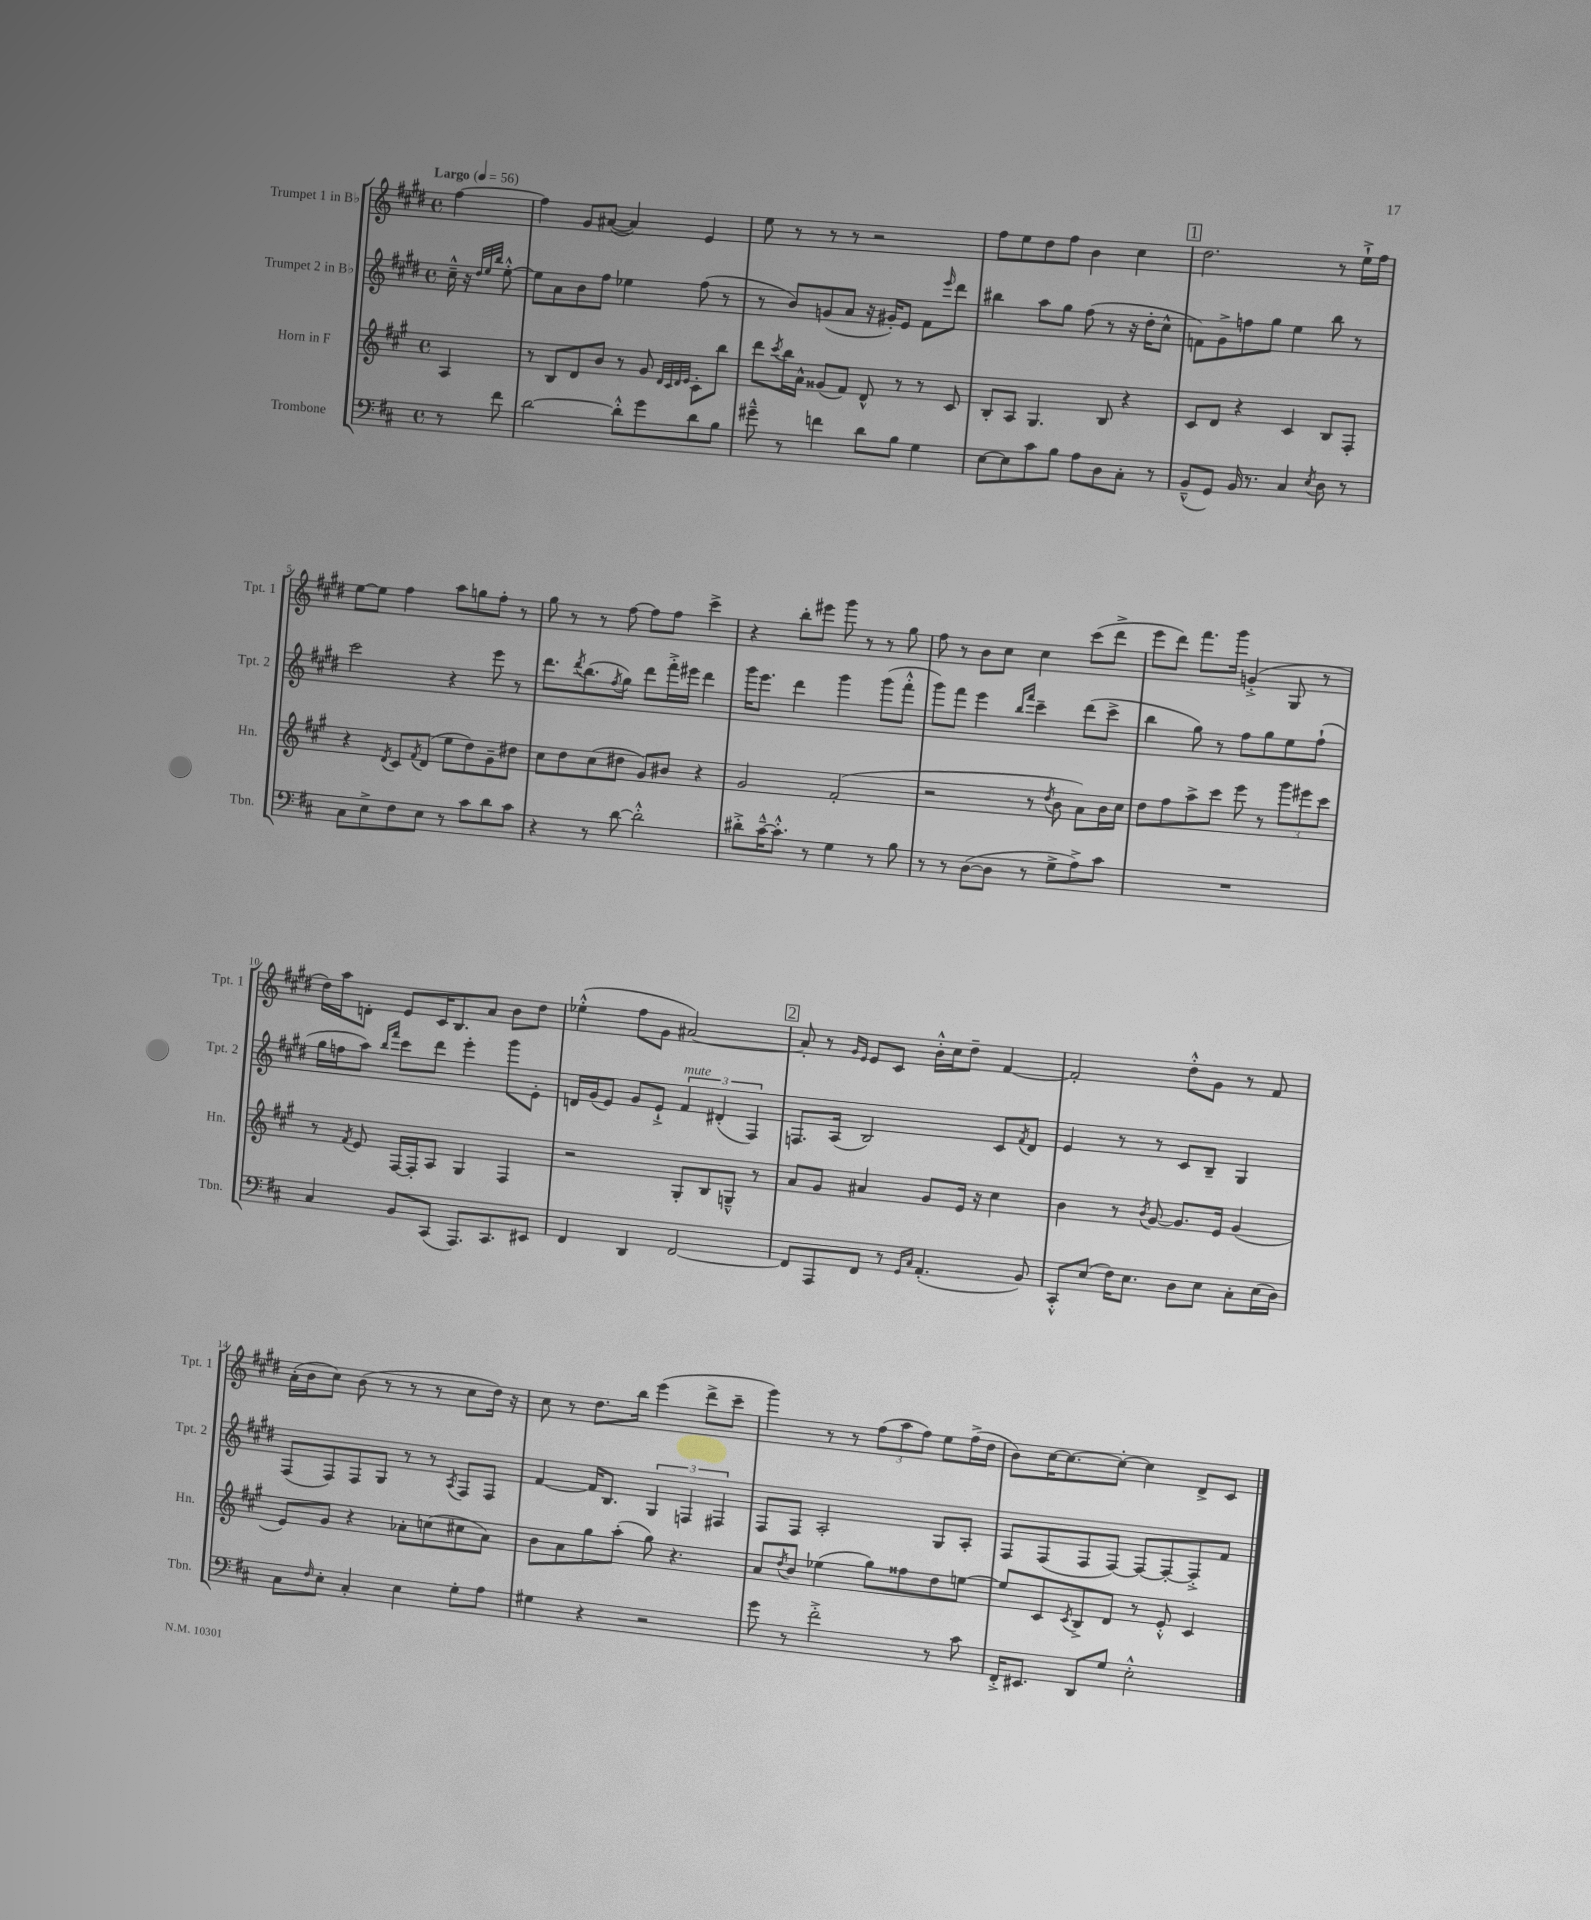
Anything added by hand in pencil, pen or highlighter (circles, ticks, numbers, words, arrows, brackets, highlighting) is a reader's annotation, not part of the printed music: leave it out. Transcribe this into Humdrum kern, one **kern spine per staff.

**kern	**kern	**kern	**kern
*part4	*part3	*part2	*part1
*staff4	*staff3	*staff2	*staff1
*I"Trombone	*I"Horn in F	*I"Trumpet 2 in B♭	*I"Trumpet 1 in B♭
*I'Tbn.	*I'Hn.	*I'Tpt. 2	*I'Tpt. 1
*clefF4	*clefG2	*clefG2	*clefG2
*k[f#c#]	*k[f#c#g#]	*k[f#c#g#d#]	*k[f#c#g#d#]
*M4/4	*M4/4	*M4/4	*M4/4
*met(c)	*met(c)	*met(c)	*met(c)
*MM56	*MM56	*MM56	*MM56
=	=	=	=
!	!	!	!LO:TX:a:B:t=Largo
8r	4A/	16cc#~^^\	[4ff#\
.	.	16r	.
.	.	32qqdd#/LLL	.
.	.	32qqee/	.
.	.	32qqbb/JJJ	.
8f#\	.	[8ee'^^\	.
=1	=1	=1	=1
[2d\	8r	8ee\L]	4ff#\]
.	8B/L	8a\	.
.	8d/	8b\	8g#/L
.	8b/J	8ff#\J	([8a#X/J
8d'^^\L]	8r	4ee-X\	4a#/])
8g\	8g#/	.	.
.	32qqd/LLL	.	.
.	32qqc#/	.	.
.	32qqd/	.	.
.	32qqe/JJJ	.	.
8d\	8c#'\L	(8ff#\	4e/
8B\J	8bb\J	8r	.
=2	=2	=2	=2
8g#X~^^\	8ddd\L	8r	8ee\
.	8qccc#/	.	.
8r	16bb\L	8b/L)	8r
.	16a^^\JJ	.	.
4fn\	(8g##X/L	(8gn/	8r
.	8f#/J)	8a/J	8r
8d\L	8d^^/	16r	2r
.	.	16g#X'/KL)	.
8B\J	8r	8e/J	.
4G\	8r	8f#\L	.
.	.	16qqeee/	.
.	8c#/	8ddd#\J	.
=3	=3	=3	=3
[8E\L	8B'/L	4bb#X\	8ff#\L
8E\]	8A/J	.	8ee\
8c#\	4.G#/	8aa\L	8dd#\
8B\J	.	8gg#\J	8ff#\J
8A\L	.	(8ff#\	4b\
8D\	8B/	8r	.
8C#'\J	4r	16r	4cc#\
.	.	16dd#'\KL	.
8r	.	8cc#^^\J	.
!!LO:REH:place=s1:t=1
=4	=4	=4	=4
(8BB~^^/L	8c#/L	8fn\L)	2.dd#\
8GG/J)	8d/J	8g#^\	.
16BB/	4r	8ffn\	.
8.r	.	.	.
.	.	8gg#\J	.
4C#/	4c#/	4ee\	.
8qE/	.	.	.
8D\	8B/L	8bb\	8r
8r	8F#'/J	8r	16ee`^\LL
.	.	.	16ff#\JJ
!!LO:LB:g=z
=5	=5	=5	=5
8C#\L	4r	2ccc#\	[8ee\L
8E^\	.	.	8ee\J]
.	8qd/	.	.
8F#\	8c#/L	.	4ff#\
.	8qf#/	.	.
8E\J	(8d/J	.	.
8r	8ee\L	4r	8aa\L
8c#\L	8dd\)	.	8ggn\
8d\	8g#~\	8eee\	8ff#'\J
8c#\J	8dd#X\J	8r	8r
=6	=6	=6	=6
4r	8cc#\L	8.ddd#\L	8gg#\
.	8dd\	.	8r
.	.	8qddd#/	.
.	.	(8.bb\	.
8r	(8cc#\	.	8r
.	.	8qff#/	.
[8d\	8dd#X\J	8gg#\J)	[8ff#\
2d'^^\]	8g#/L)	8ddd#\L	8ff#\L]
.	8b#X/J	16fff#'^\L	8ff#\J
.	.	16eee#X\JJ	.
.	4r	4ddd#\	4ccc#^\
=7	=7	=7	=7
8d#X'^\L	2g#/	16ggg#\KL	4r
.	.	8.eee\J	.
[16c#~^^\K	.	.	.
8.c#'^^\J]	.	.	.
.	.	4ddd#\	8bb'\L
8r	.	.	8eee#X\J
4G\	(2f#'/	4ggg#\	8ggg#\
.	.	.	8r
8r	.	(8ggg#\L	8r
8B\	.	8fff#'^^\J	8gg#\
=8	=8	=8	=8
8r	2r	8ggg#\L)	8ff#\
8r	.	8fff#\J	8r
([8D\L	.	4eee\	8b\L
8D\J]	.	.	8cc#\J
.	.	16qqbb/LL	.
.	.	16qqfff#/JJ	.
8r	8r	4ccc#~\	4cc#\
.	8qdd/	.	.
8G^\L	8b\	.	.
8A^\)	8a\L)	(8ddd#\L	(8ccc#\L
8c#\J	16b\L	8ccc#^\J	8ddd#^\J
.	16cc#\JJ	.	.
=9	=9	=9	=9
1r	8dd\L	4bb\	8eee\L
.	8ff#\	.	8ddd#\J)
.	8aa^\	8gg#\)	8.fff#\L
.	8ccc#\J	8r	.
.	.	.	16ggg#\Jk
.	8eee\	8ff#\L	(4gn'^/
.	8r	8gg#\	.
.	12ggg#\L	8ee\	8G#/
.	12eee#X\	.	.
.	.	(8ff#`\J	8r
.	12ccc#\J	.	.
!!LO:LB:g=z
=10	=10	=10	=10
4C#/	8r	16gg#\LL	16dd#\LL)
.	.	16ffn\J	16aa\J
.	8qf#/	.	.
.	8e/	8aa\J)	8dn'\J
.	.	16qqbb/LL	.
.	.	16qqfff#/JJ	.
8BB/L	[16F#/LL	8ccc#\L	8e/L
.	16F#'/J]	.	.
(8CC#/J	8A/J	8ddd#\J	16c#/K
.	.	.	8.B/
8.AAA/L)	4G#/	4eee'\	.
.	.	.	8a/J
8.CC#/	.	.	.
.	4F#/	8ggg#\L	8b\L
8EE#X/J	.	8e'\J	8dd#\J
=11	=11	=11	=11
4FF#/	2r	16dn/LL	(4ee-X'^^\
.	.	(16g#/J	.
.	.	8e/J)	.
4DD/	.	8g#/L	8ff#\L
.	.	8e`^/J	8g#\J
!	!	!LO:TX:a:i:t=mute	!
[2FF#/	8G#'/L	6f#/	[2a#X/)
.	8B/	.	.
.	.	(6d#X'/	.
.	8Gn~^^/J	.	.
.	.	6F#/)	.
.	8r	.	.
!!LO:REH:place=s1:t=2
=12	=12	=12	=12
8FF#/L]	8a/L	8.Fn/L	8a#'/]
8AAA/	8g#/J	.	8r
.	.	(16A/Jk	.
.	.	.	16qqg#/LL
.	.	.	16qqe/JJ
8FF#/J	4a#X/	2B/)	8e/L
8r	.	.	8c#/J
16qqGG/LL	.	.	.
16qqC#/JJ	.	.	.
(4.AA'/	8g#/L	.	16b'^^\LL
.	.	.	16cc#\J
.	16e/Jk	.	8dd#~\J
.	16r	.	.
.	4cc#\	8c#/L	[4f#/
.	.	8qf#/	.
8BB/)	.	8d#/J	.
=13	=13	=13	=13
8CC#'^^/L	4b\	4e/	2f#'/]
(8E/J	.	.	.
16F#\KL)	8r	8r	.
8.E\J	.	.	.
.	8qb/	.	.
.	[8g#/	8r	.
8D\L	8.g#/L]	8c#/L	8dd#'^^\L
8E\J	.	8B~/J	8g#\J
.	16e/Jk	.	.
8C#'\L	(4g#/	4G#/	8r
(16E\L	.	.	8f#/
16D\JJ)	.	.	.
!!LO:LB:g=z
=14	=14	=14	=14
8C#\L	8e/L)	(8F#/L	(16a'\LL
.	.	.	16b\J
16qqF#/	.	.	.
8E'\J	8g#/J	8F#/)	8cc#\J)
4C#'/	4r	8F#/	(8b\
.	.	8G#/J	8r
4E\	8a-X'\L	8r	8r
.	(8ccn\	8r	8r
.	.	8qA/	.
8G'\L	8cc#X\	8F#/L	8cc#\L
8A\J	8a-\J)	8F#/J	16dd#\Jk)
.	.	.	16r
=15	=15	=15	=15
4G#X\	8b\L	[4f#/	8cc#\
.	8a\	.	8r
4r	8gg#\	16f#/KL]	8.dd#\L
.	.	8.B/J	.
.	(8aa'\J	.	.
.	.	.	16bb\Jk
2r	8gg#\)	6G#/	(4eee\
.	4.r	.	.
.	.	6Fn/	.
.	.	.	8ddd#^\L
.	.	6F#X/	.
.	.	.	8ccc#~\J
=16	=16	=16	=16
8g\	8a/L	8F#/L	4ggg#\)
.	8qdd/	.	.
8r	8b/J	8F#/J	.
2f#'^\	(4ee-X\	2A'/	8r
.	.	.	8r
.	8gg#\L)	.	(12ff#\L
.	.	.	12aa\
.	8ff##X\	.	.
.	.	.	12ff#\J)
8r	8dd\	8G#/L	8ee\L
8c#\	[8een\J	8A'/J	(16ff#^\L
.	.	.	16dd#\JJ
=17	=17	=17	=17
16FF#'^/KL	8ee/L]	8F#/L	8b\L)
8.EE#X/J	.	.	.
.	8c#/	(8F#/	[16cc#\K
.	.	.	8.cc#\_
.	8qc#/	.	.
8DD/L	8B^/	8F#/	.
8G/J	8d/J	[8F#/J)	8cc#'\J_
2E'^^\	8r	8F#/L_	4cc#\]
.	8e'^^/	8F#'/_	.
.	4c#/	8F#'^/]	8d#^/L
.	.	8f#/J	8c#/J
==	==	==	==
*-	*-	*-	*-
